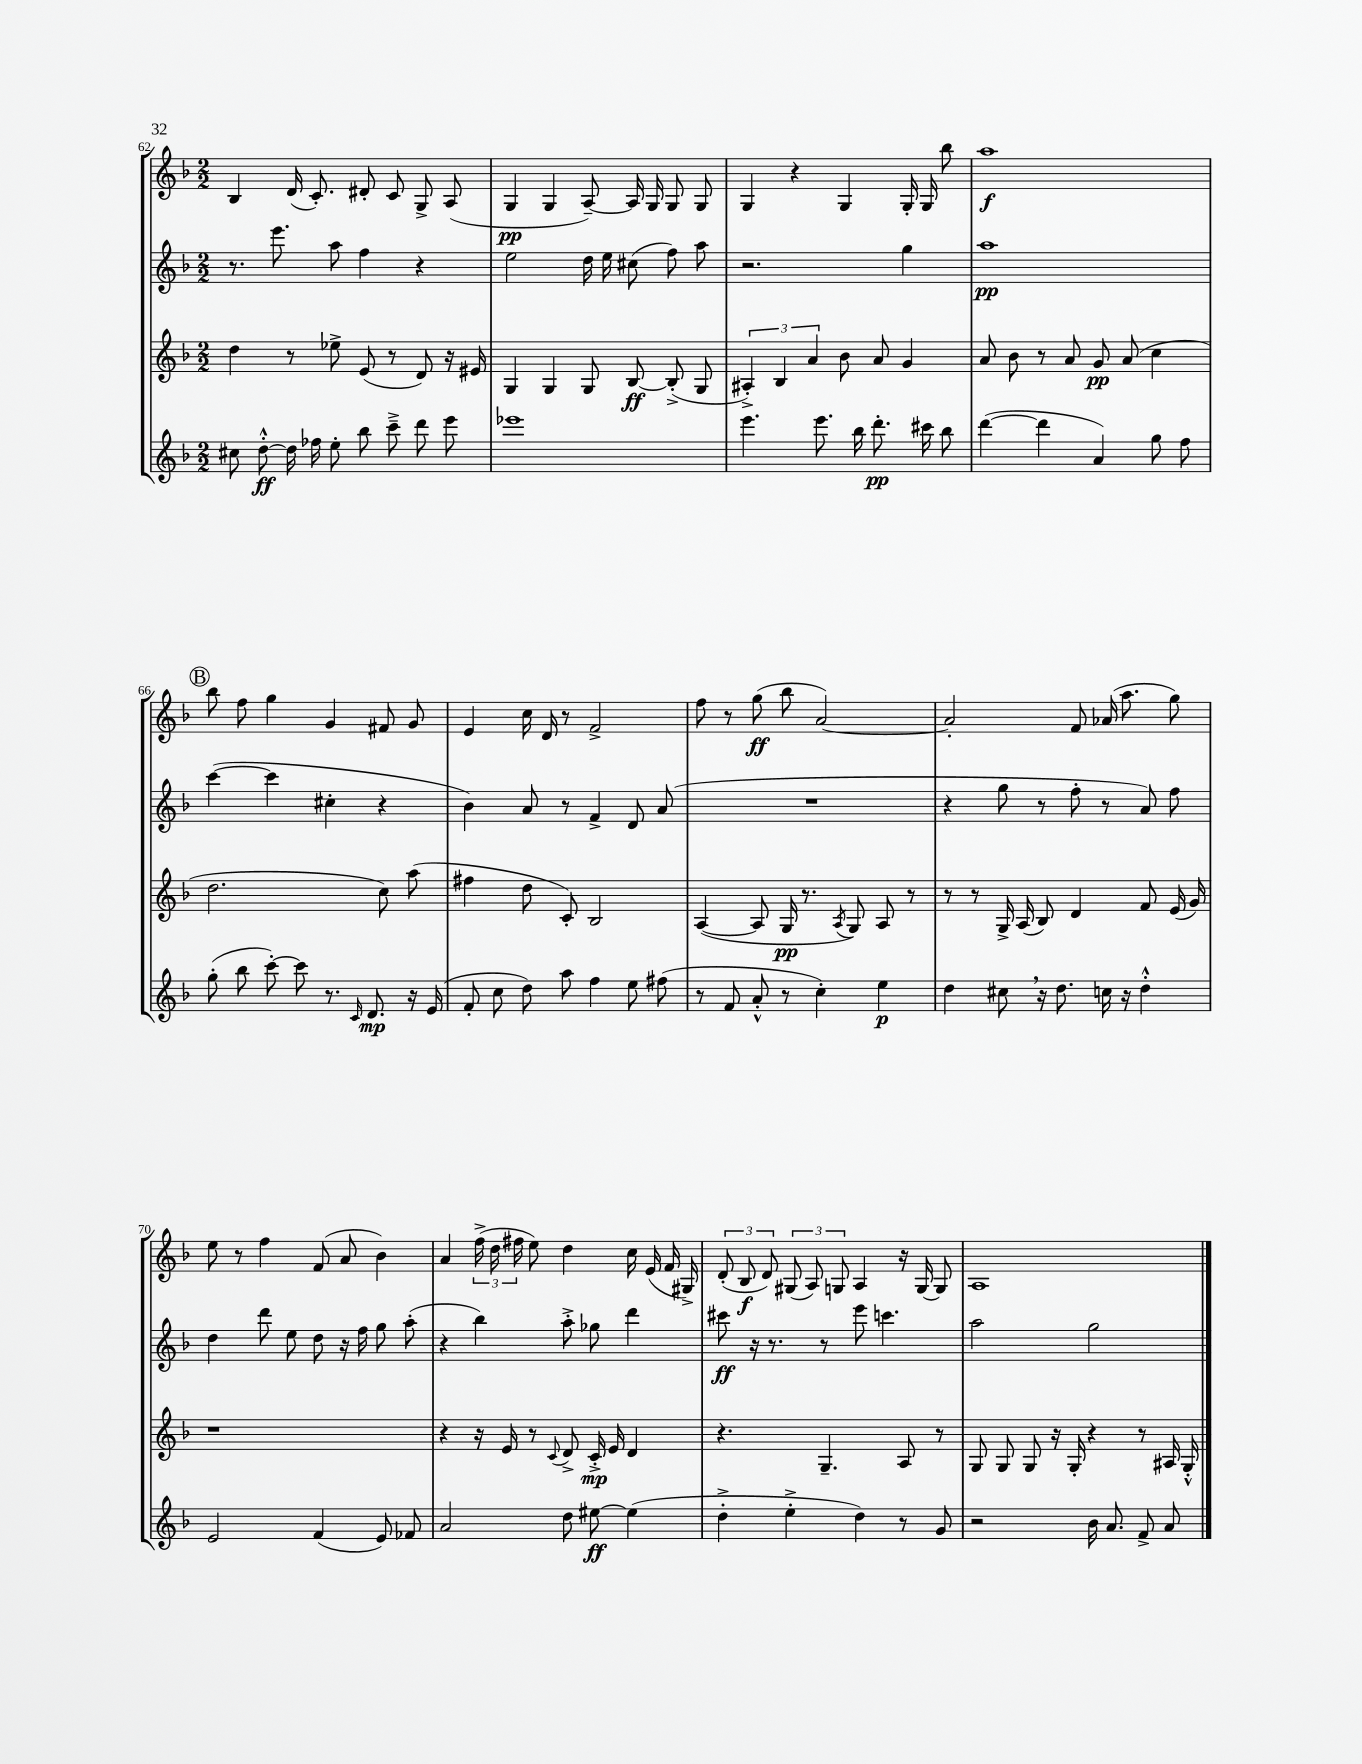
<<
\new StaffGroup <<
\new Staff = "s0" {
    \clef treble \key f \major \numericTimeSignature \time 2/2
    \autoBeamOff bes4 d'16( c'8.-.) dis'8-. c'8 g8-> a8( |
    g4\pp g4 a8~--) a16 g16 g8 g8 |
    g4 r4 g4 g16-. g16 bes''8 |
    a''1\f |
    \mark \markup { \circle "B" } bes''8 f''8 g''4 g'4 fis'8 g'8 |
    e'4 c''16 d'16 r8 f'2-> |
    f''8 r8 g''8\ff( bes''8 a'2~) |
    a'2-. f'8 aes'16( a''8. g''8) |
    e''8 r8 f''4 f'8( a'8 bes'4) |
    a'4 \tuplet 3/2 { f''16->( d''16 fis''16 } e''8) d''4 c''16 e'16( f'16 gis16->) |
    \tuplet 3/2 { d'8-.( bes8\f d'8) } \tuplet 3/2 { gis8( a8) g8 } a4 r16 g16~ g8 |
    a1 \bar "|." |
}
\new Staff = "s1" {
    \clef treble \key f \major \numericTimeSignature \time 2/2
    \autoBeamOff r8. e'''8. a''8 f''4 r4 |
    e''2 d''16 e''16 cis''8( f''8) a''8 |
    r2. g''4 |
    a''1\pp |
    \mark \markup { \circle "B" } c'''4~( c'''4 cis''4-. r4 |
    bes'4) a'8 r8 f'4-> d'8 a'8( |
    R1 |
    r4 g''8 r8 f''8-. r8 a'8) f''8 |
    d''4 d'''8 e''8 d''8 r16 f''16 g''8 a''8-.( |
    r4 bes''4) a''8-.-> ges''8 d'''4 |
    cis'''8\ff r16 r8. r8 e'''8 c'''4. |
    a''2 g''2 \bar "|." |
}
\new Staff = "s2" {
    \clef treble \key f \major \numericTimeSignature \time 2/2
    \autoBeamOff d''4 r8 ees''8-> e'8( r8 d'8) r16 eis'16 |
    g4 g4 g8 bes8~\ff bes8-.->( g8 |
    \tuplet 3/2 { ais4-.->) bes4 a'4 } bes'8 a'8 g'4 |
    a'8 bes'8 r8 a'8 g'8\pp a'8( c''4 |
    \mark \markup { \circle "B" } d''2. c''8) a''8( |
    fis''4 d''8 c'8-.) bes2 |
    a4~( a8 g16\pp r8. \acciaccatura { a8 } g8) a8 r8 |
    r8 r8 g16-> a16( bes8) d'4 f'8 e'16( g'16) |
    r1 |
    r4 r16 e'16 r8 \appoggiatura { c'8 } d'8-> c'16-.->\mp e'16 d'4 |
    r4. g4.-- a8 r8 |
    g8 g8 g8 r16 g16-. r4 r8 ais16 g16-.-^ \bar "|." |
}
\new Staff = "s3" {
    \clef treble \key f \major \numericTimeSignature \time 2/2
    \autoBeamOff cis''8 d''8~-.-^\ff d''16 fes''16 e''8-. bes''8 c'''8---> d'''8 e'''8 |
    ees'''1 |
    e'''4. e'''8. bes''16 d'''8.-.\pp cis'''16 bes''8 |
    d'''4~( d'''4 a'4) g''8 f''8 |
    \mark \markup { \circle "B" } g''8-.( bes''8 c'''8~-.) c'''8 r8. \grace { c'16 } d'8.\mp r16 e'16( |
    f'8-. c''8 d''8) a''8 f''4 e''8 fis''8( |
    r8 f'8 a'8-.-^ r8 c''4-.) e''4\p |
    d''4 cis''8 \breathe r16 d''8. c''16 r16 d''4-.-^ |
    e'2 f'4( e'8) fes'8 |
    a'2 d''8 eis''8~\ff eis''4( |
    d''4-.-> e''4-.-> d''4) r8 g'8 |
    r2 bes'16 a'8. f'8-> a'8 \bar "|." |
}
>>
>>
\layout { \context { \Score currentBarNumber = #62 } }
